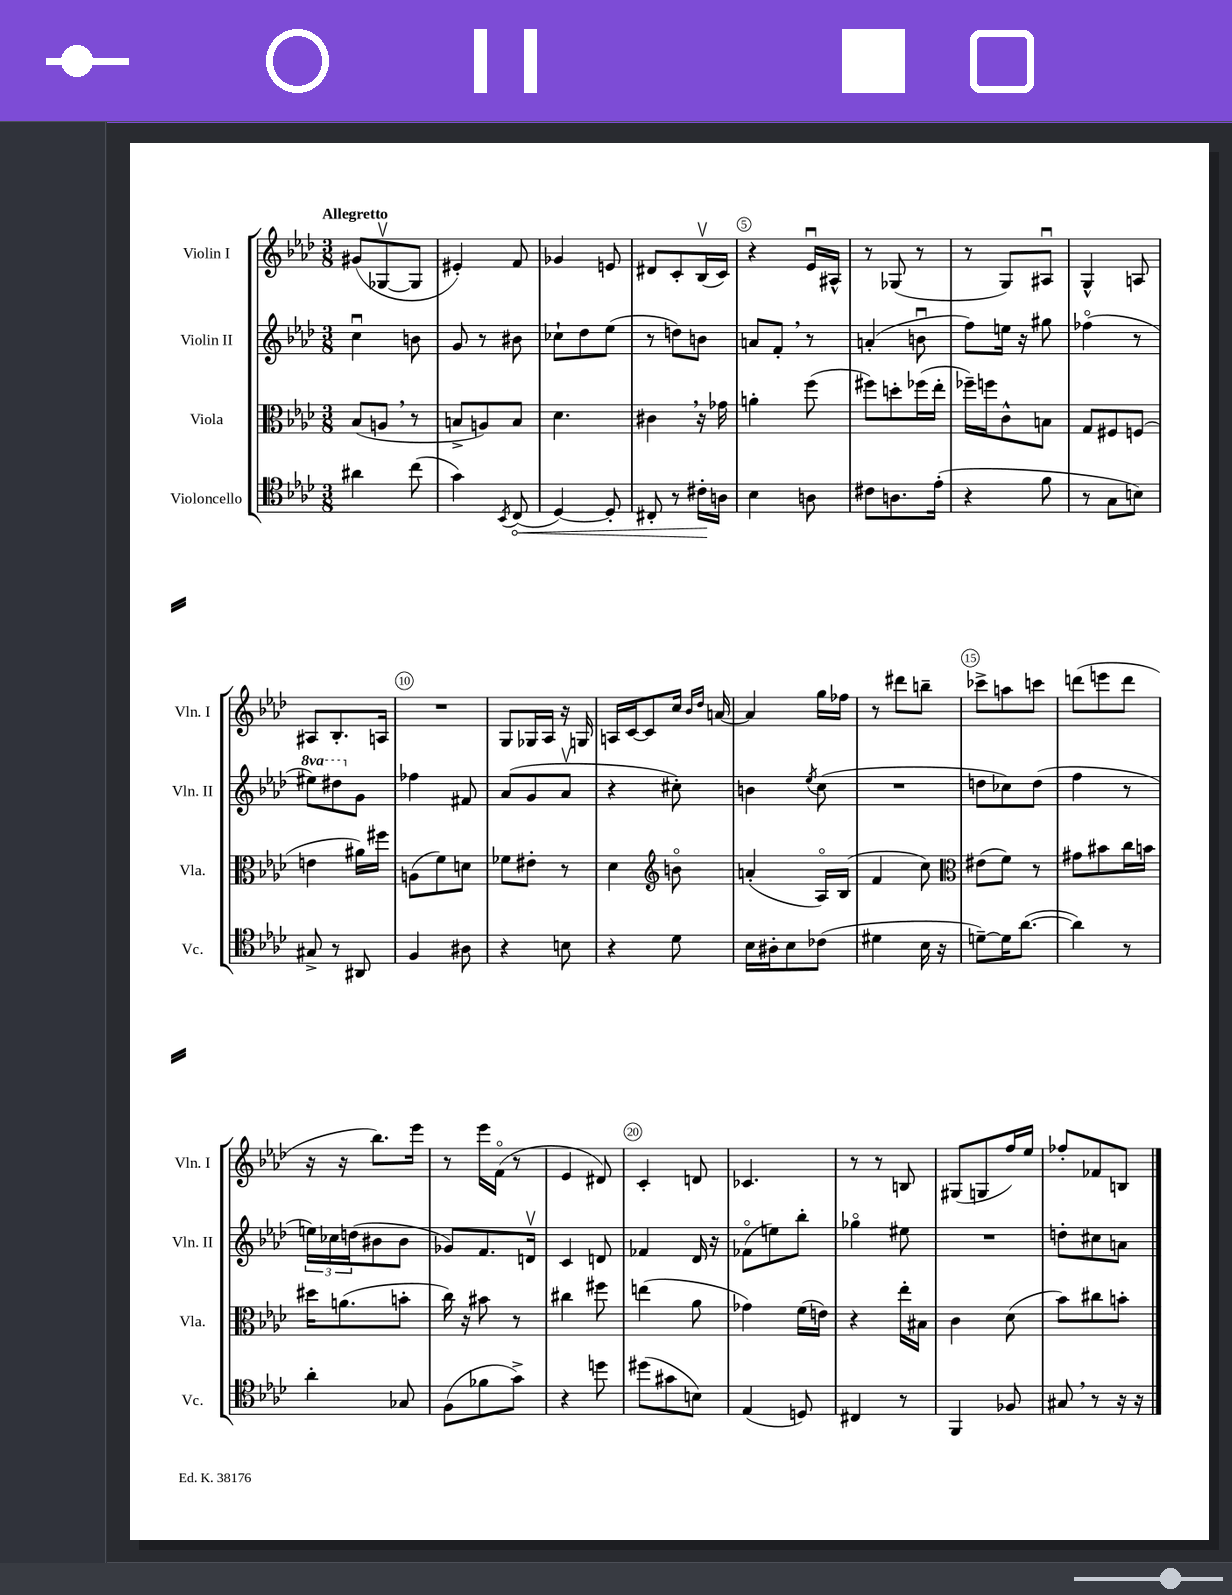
<<
\new StaffGroup <<
\new Staff = "s0" \with { instrumentName = "Violin I" shortInstrumentName = "Vln. I" } {
    \clef treble \key aes \major \numericTimeSignature \time 3/8 \tempo "Allegretto"
    gis'8( ges8~\upbow ges8 |
    eis'4-.) f'8 |
    ges'4 e'8 |
    dis'8 c'8-. bes16\upbow( c'16) |
    r4 ees'16\downbow ais16-^ |
    r8 ges8( r8 |
    r8 g8) ais8\downbow |
    g4-^ a8 |
    ais8 bes8.-. a16 |
    R4. |
    g8 ges16 aes16 r16 g16 |
    a16 c'16~ c'8 c''16 \grace { bes'16 des''16 } a'16~ |
    a'4 g''16 fes''16 |
    r8 dis'''8 b''8-- |
    ces'''8-> a''8 c'''8 |
    d'''8( e'''8 d'''8 |
    r16 r16 bes''8.) ees'''16 |
    r8 ees'''16 f'16\flageolet( r8 |
    ees'4 dis'8) |
    c'4-. d'8 |
    ces'4. |
    r8 r8 b8 |
    gis8( g8 f''16) ees''16 |
    fes''8-. fes'8 b8 \bar "|." |
}
\new Staff = "s1" \with { instrumentName = "Violin II" shortInstrumentName = "Vln. II" } {
    \clef treble \key aes \major \numericTimeSignature \time 3/8 \set Staff.ottavationMarkups = #ottavation-simple-ordinals
    c''4\downbow b'8 |
    g'8 r8 bis'8 |
    ces''8-! des''8 ees''8( |
    r8 d''8) b'8 |
    a'8 f'8-. \breathe r8 |
    a'4-.( b'8\downbow |
    f''8) e''16 r16 gis''8 |
    fes''4\flageolet( r8 |
    \ottava #1 eis'''8) dis'''8 \ottava #0 g'8 |
    fes''4 fis'8 |
    aes'8( g'8 aes'8\upbow |
    r4 cis''8-.) |
    b'4 \acciaccatura { ees''8 } c''8( |
    R4. |
    d''8 ces''8) d''8( |
    f''4 r8 |
    \tuplet 3/2 { e''16) ces''16 d''16( } bis'8 bis'8 |
    ges'8) f'8. d'16\upbow |
    c'4 d'8 |
    fes'4 des'16 r16 |
    fes'8\flageolet( e''8) bes''8-. |
    ges''4\flageolet eis''8 |
    R4. |
    d''8-. cis''8 a'8 \bar "|." |
}
\new Staff = "s2" \with { instrumentName = "Viola" shortInstrumentName = "Vla." } {
    \clef alto \key aes \major \numericTimeSignature \time 3/8
    bes8( a8 \breathe r8 |
    b8-> a8) b8 |
    des'4. |
    cis'4 \breathe r16 ges'16 |
    a'4-. f''8( |
    fis''8) d''8-. fes''16( ees''16-. |
    fes''16--) f''16 c'8-^ b8 |
    g8 fis8 f8( |
    e'4 ais'16) fis''16 |
    a8( f'8) d'8 |
    fes'8 eis'8-. r8 |
    des'4 \clef treble b'8\flageolet |
    a'4-.( aes16\flageolet) bes16( |
    f'4 c''8) |
    \clef alto eis'8( f'8) r8 |
    gis'8 bis'8 c''16 b'16 |
    dis''16 a'8.( b'8-. |
    c''16) r16 bis'8 r8 |
    cis''4 fis''8 |
    e''4( aes'8 |
    ges'4) f'16( e'16) |
    r4 ees''16-. bis16 |
    c'4 des'8( |
    bes'8) cis''8 b'8-. \bar "|." |
}
\new Staff = "s3" \with { instrumentName = "Violoncello" shortInstrumentName = "Vc." } {
    \clef tenor \key aes \major \numericTimeSignature \time 3/8
    ais'4 c''8( |
    g'4) \acciaccatura { bes,8 } \once \override Hairpin.circled-tip = ##t c8\<( |
    des4~) des8-. |
    cis8-. r8 cis'16-.\! a16 |
    bes4 a8 |
    cis'8 a8. ees'16-.( |
    r4 f'8 |
    r8 g8 b8) |
    gis8-> r8 ais,8 |
    f4 ais8 |
    r4 b8 |
    r4 des'8 |
    bes16 ais16-. bes8 ces'8( |
    dis'4 bes16 r16 |
    d'8~--) d'16 aes'8.~( |
    aes'4) r8 |
    aes'4-. ges8 |
    f8( fes'8 g'8->) |
    r4 d''8 |
    dis''8( gis'8 b8) |
    ees4( d8) |
    cis4 r8 |
    f,4 fes8 |
    gis8 \breathe r8 r16 r16 \bar "|." |
}
>>
>>
\layout { \context { \Score \override BarNumber.break-visibility = ##(#f #t #t) barNumberVisibility = #(every-nth-bar-number-visible 5) \override BarNumber.stencil = #(make-stencil-circler 0.1 0.3 ly:text-interface::print) } }
